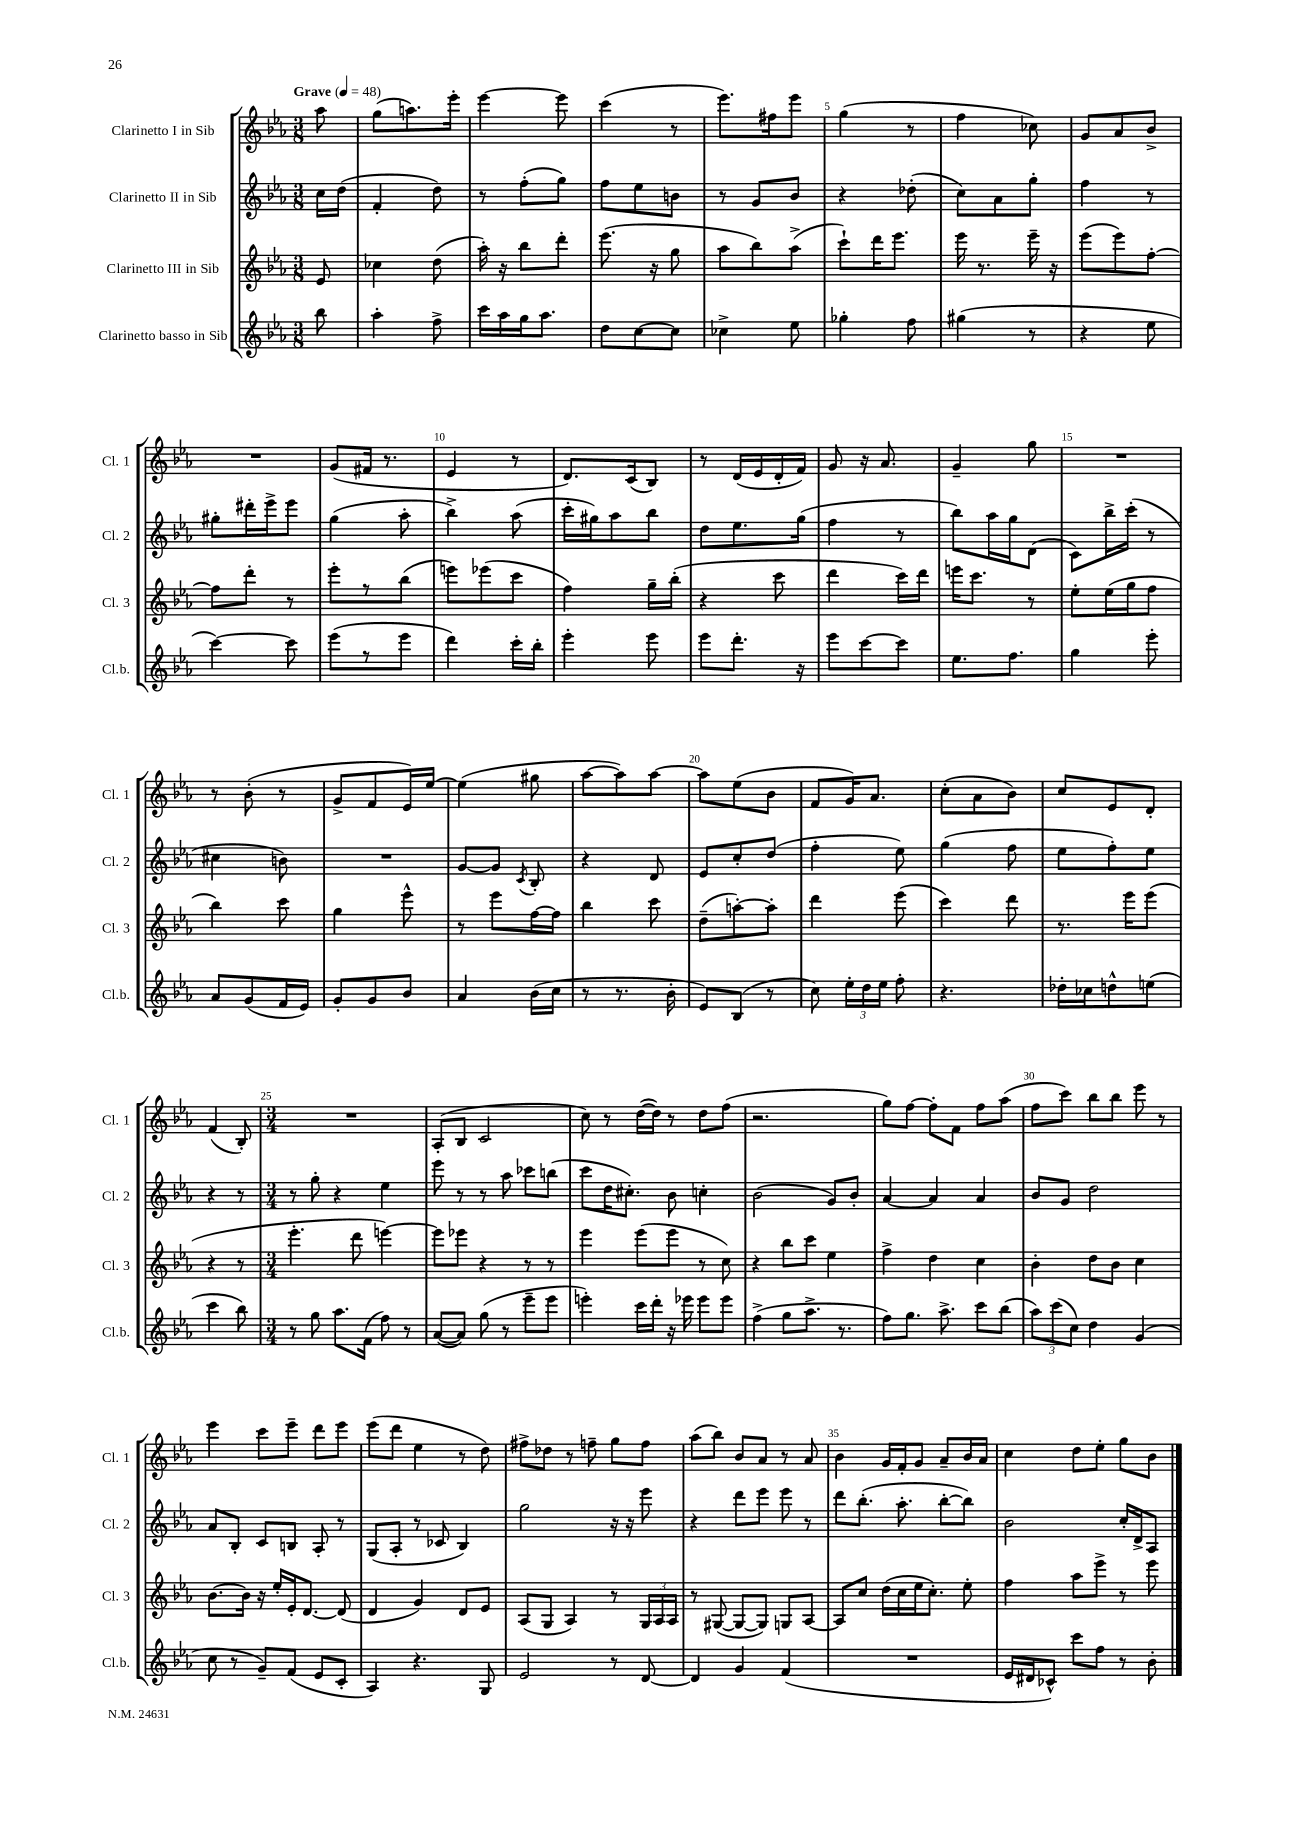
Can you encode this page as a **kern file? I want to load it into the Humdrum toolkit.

**kern	**kern	**kern	**kern
*part4	*part3	*part2	*part1
*staff4	*staff3	*staff2	*staff1
*I"Clarinetto basso in Sib	*I"Clarinetto III in Sib	*I"Clarinetto II in Sib	*I"Clarinetto I in Sib
*I'Cl.b.	*I'Cl. 3	*I'Cl. 2	*I'Cl. 1
*clefG2	*clefG2	*clefG2	*clefG2
*k[b-e-a-]	*k[b-e-a-]	*k[b-e-a-]	*k[b-e-a-]
*M3/8	*M3/8	*M3/8	*M3/8
*MM48	*MM48	*MM48	*MM48
=	=	=	=
!	!	!	!LO:TX:a:B:t=Grave
8bb-\	8e-/	16cc\LL	8aa-\
.	.	(16dd\JJ	.
=1	=1	=1	=1
4aa-'\	4cc-X\	4f'/	(8gg\L
.	.	.	8.aan\)
8ff^\	(8dd\	8dd\)	.
.	.	.	16eee-'\Jk
=2	=2	=2	=2
16ccc\LL	16aa-'\)	8r	[4eee-\
16aa-\	16r	.	.
16gg\J	8bb-\L	(8ff'\L	.
8.aa-\J	.	.	.
.	8ddd'\J	8gg\J)	8eee-\]
=3	=3	=3	=3
8dd\L	(8.eee-\	8ff\L	(4ccc\
[8cc\	.	8ee-\	.
.	16r	.	.
8cc\J]	8gg\	8bn\J	8r
=4	=4	=4	=4
4cc-X^\	8aa-\L	8r	8.eee-\L)
.	8bb-\)	8g/L	.
.	.	.	16ff#X\k
8ee-\	(8aa-^\J	8b-/J	8eee-\J
=5	=5	=5	=5
4gg-X'\	8ccc`\L)	4r	(4gg\
.	16ddd\K	.	.
.	8.eee-\J	.	.
8ff\	.	(8dd-X'\	8r
=6	=6	=6	=6
(4gg#X\	16eee-\	8cc\L)	4ff\
.	8.r	.	.
.	.	8a-\	.
8r	16eee-~\	8gg'\J	8cc-X\)
.	16r	.	.
=7	=7	=7	=7
4r	(8eee-\L	4ff\	8g/L
.	8eee-\)	.	8a-/
8ee-\	[8ff'\J	8r	8b-^/J
!!LO:LB:g=z
=8	=8	=8	=8
[4ccc\)	8ff\L]	8gg#X'\L	4.r
.	8ddd'\J	16ddd#X'\L	.
.	.	16eee-^\J	.
8ccc\]	8r	8eee-\J	.
=9	=9	=9	=9
(8eee-\L	8eee-'\L	(4gg\	(8g/L
8r	8r	.	16f#X/Jk
.	.	.	8.r
8eee-\J	(8bb-\J	8aa-'\	.
=10	=10	=10	=10
4ddd\)	8eeen\L)	4bb-^\)	4e-/
.	(8eee-X\	.	.
16ccc'\LL	8ccc\J	(8aa-\	8r
16bb-'\JJ	.	.	.
=11	=11	=11	=11
4eee-'\	4ff\)	16ccc'\LL	8.d/L)
.	.	16gg#X\J)	.
.	.	8aa-\	.
.	.	.	(16c/k
8eee-\	16gg~\LL	8bb-\J	8B-/J)
.	(16bb-'\JJ	.	.
=12	=12	=12	=12
8eee-\L	4r	8dd\L	8r
8.ddd'\J	.	8.ee-\	(16d/LL
.	.	.	16e-/
.	8ccc\	.	16d'/
16r	.	(16gg\Jk	16f/JJ)
=13	=13	=13	=13
8eee-\L	4ddd\	4ff\	8g/
[8ccc\	.	.	16r
.	.	.	8.a-/
8ccc\J]	16ccc\LL)	8r	.
.	16ddd\JJ	.	.
=14	=14	=14	=14
8.ee-\L	16eeen\KL	8bb-\L)	4g~/
.	8.ccc\J	.	.
.	.	16aa-\L	.
8.ff\J	.	16gg\J	.
.	8r	(8d\J	8gg\
=15	=15	=15	=15
4gg\	8ee-'\L	8c\L)	4.r
.	(16ee-\L	16bb-^\L	.
.	16gg\J	(16ccc'\JJ	.
8eee-'\	8ff\J	8r	.
!!LO:LB:g=z
=16	=16	=16	=16
8a-/L	4bb-\)	4cc#X\	8r
(8g/	.	.	(8b-'\
16f/L	8ccc\	8bn\)	8r
16e-/JJ)	.	.	.
=17	=17	=17	=17
8g'/L	4gg\	4.r	8g^/L
8g/	.	.	8f/
8b-/J	8eee-^^\	.	16e-/L)
.	.	.	[16ee-/JJ
=18	=18	=18	=18
4a-/	8r	[8g/L	(4ee-\]
.	8eee-\L	8g/J]	.
.	.	8qc/	.
(16b-\LL	[16ff\L	8B-'/	8gg#X\
16cc\JJ	16ff\JJ]	.	.
=19	=19	=19	=19
8r	4bb-\	4r	[8aa-\L
8.r	.	.	8aa-\])
.	8ccc\	8d/	[8aa-\J
16b-'\	.	.	.
=20	=20	=20	=20
8e-/L)	(8dd~\L	8e-/L	8aa-\L]
(8B-/J	[8aan'\)	8cc'/	(8ee-\
8r	8aa'\J]	(8dd/J	8b-\J
=21	=21	=21	=21
8cc\)	4ddd\	4ff'\	8f/L
24ee-'\LL	.	.	16g/K)
24dd\	.	.	.
.	.	.	8.a-/J
24ee-\JJ	.	.	.
8ff'\	(8eee-\	8ee-\)	.
=22	=22	=22	=22
4.r	4ccc\)	(4gg\	(8cc'\L
.	.	.	8a-\
.	8ddd\	8ff\	8b-\J)
=23	=23	=23	=23
16dd-X'\LL	8.r	8ee-\L	8cc/L
16cc-X\J	.	.	.
8ddn^^\	.	8ff'\)	8e-/
.	16eee-\KL	.	.
(8een\J	(8eee-\J	8ee-\J	8d'/J
!!LO:LB:g=z
=24	=24	=24	=24
4ccc\	4r	4r	(4f/
8bb-\)	8r	8r	8B-'/)
=25	=25	=25	=25
*M3/4	*M3/4	*M3/4	*M3/4
8r	4.eee-'\	8r	2.r
8gg\	.	8gg'\	.
8.aa-\L	.	4r	.
.	8ddd\	.	.
(16f\Jk	.	.	.
8ff\)	[4eeen\)	4ee-\	.
8r	.	.	.
=26	=26	=26	=26
([8a-/L	8eee\L]	8eee-\	(8A-'/L
8a-/J])	8eee-X\J	8r	8B-/J
(8gg\	4r	8r	2c/
8r	.	8aa-\	.
8eee-~\L	8r	8ccc-X\L	.
8eee-\J	8r	(8bbn\J	.
=27	=27	=27	=27
4eeen'\)	4eee-\	8ccc\L	8cc\)
.	.	16dd\K	8r
.	.	8.cc#X'\J)	.
16ccc\LL	(8eee-\L	.	([16dd\LL
16ddd'\JJ	.	.	16dd\JJ])
16r	8eee-\J	8b-\	8r
16eee-X\	.	.	.
8eee-\L	8r	4ccn'\	8dd\L
8eee-\J	8cc\)	.	(8ff\J
=28	=28	=28	=28
(4ff^\	4r	(2b-\	2.r
8gg\L	8bb-\L	.	.
8.aa-^\J	8ccc\J	.	.
.	4ee-\	8g/L)	.
8.r	.	.	.
.	.	8b-'/J	.
=29	=29	=29	=29
8ff\L)	4ff^\	[4a-/	8gg\L)
8.gg\J	.	.	[8ff\J
.	4dd\	4a-/]	8ff'\L]
8.aa-^\	.	.	.
.	.	.	8f\J
8ccc\L	4cc\	4a-/	8ff\L
(8bb-\J	.	.	(8aa-\J
=30	=30	=30	=30
12aa-\L)	4b-'\	8b-/L	8ff\L
(12ccc\	.	.	.
.	.	8g/J	8ccc\J)
12cc\J)	.	.	.
4dd\	8dd\L	2dd\	8bb-\L
.	8b-\J	.	8bb-\J
(4g/	4cc\	.	8eee-\
.	.	.	8r
!!LO:LB:g=z
=31	=31	=31	=31
8cc\	[8.b-\L	8a-/L	4eee-\
8r	.	8B-'/J	.
.	16b-\Jk]	.	.
8g~/L)	16r	8c/L	8ccc\L
.	16ee-'/LL	.	.
(8f/J	16e-'/J	8Bn/J	8eee-~\J
.	[8.d/J	.	.
8e-/L	.	8A-'/	8ddd\L
8c'/J	(8d/]	8r	8eee-\J
=32	=32	=32	=32
4A-/)	4d/	(8G/L	(8eee-\L
.	.	8A-'/J	8ddd\J
4.r	4g/)	8r	4ee-\
.	.	8c-X/	.
.	8d/L	4B-/)	8r
8G/	8e-/J	.	8dd\)
=33	=33	=33	=33
2e-/	(8A-/L	2gg\	8ff#X^\L
.	8G/J	.	8dd-X\J
.	4A-/)	.	8r
.	.	.	8ffn~\
8r	8r	16r	8gg\L
.	.	16r	.
[8d/	24G/LL	8eee-\	8ff\J
.	24A-/	.	.
.	24A-/JJ	.	.
=34	=34	=34	=34
4d/]	8r	4r	(8aa-\L
.	([8G#X/	.	8bb-\J)
4g/	8G#/L_	8ddd\L	8b-/L
.	8G#/J])	8eee-\J	8a-/J
(4f/	8Gn/L	8eee-\	8r
.	[8A-/J	8r	8a-/
=35	=35	=35	=35
2.r	8A-/L]	8ddd\L	4b-\
.	8cc/J	(8.bb-'\J	.
.	(16dd\LL	.	16g/LL
.	16cc\	8.aa-'\	16f'/J
.	16ee-\J	.	8g/J
.	8.cc'\J)	.	.
.	.	[8bb-'\L	8a-~/L
.	8ee-'\	8bb-\J])	16b-/L
.	.	.	16a-/JJ
=36	=36	=36	=36
16e-/LL	4ff\	2b-\	4cc\
16d#X/J	.	.	.
8c-X^^/J)	.	.	.
8ccc\L	8aa-\L	.	8dd\L
8ff\J	8eee-^\J	.	8ee-'\J
8r	8r	16cc'/LL	8gg\L
.	.	16d^/J	.
8b-'\	8eee-\	8A-/J	8b-\J
==	==	==	==
*-	*-	*-	*-
